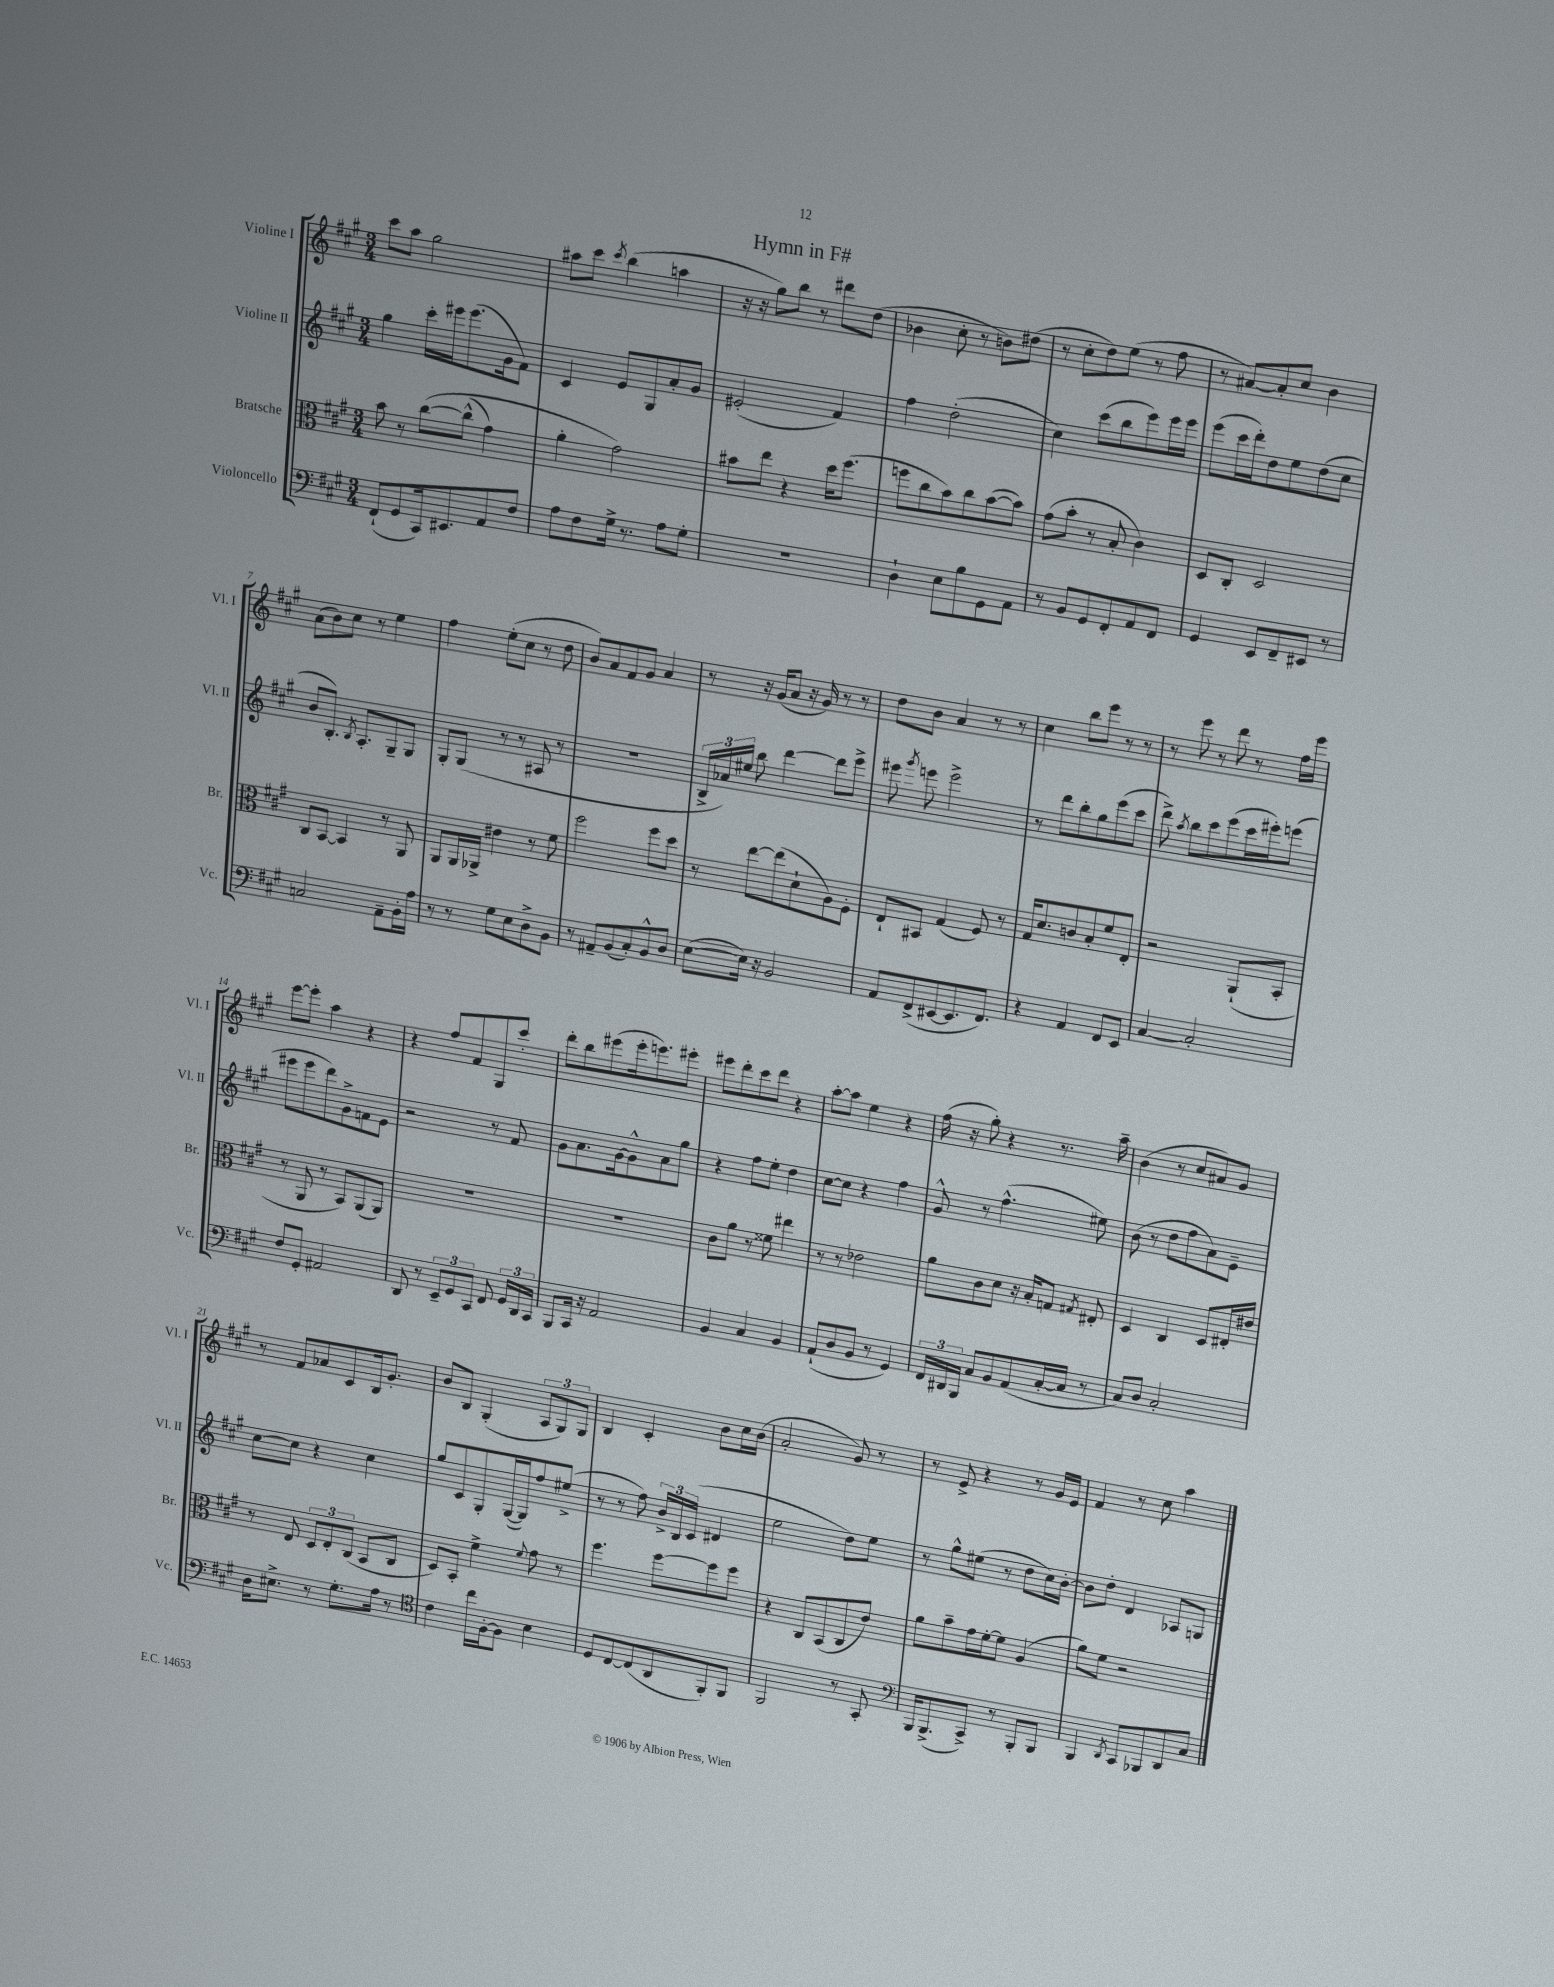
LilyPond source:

\header { title = "Hymn in F#" }
<<
\new StaffGroup <<
\new Staff = "s0" \with { instrumentName = "Violine I" shortInstrumentName = "Vl. I" } {
    \clef treble \key a \major \numericTimeSignature \time 3/4
    \autoBeamOff cis'''8[ a''8] gis''2 |
    ais''8[ cis'''8] \acciaccatura { cis'''8 } b''4( a''4 |
    r16 r16 gis''8[) b''8] r8 dis'''8[ d''8]( |
    bes'4 cis''8-. r8 b'8[) dis''8]( |
    r8 cis''8[-. d''8) e''8]( r8 fis''8 |
    r8 ais'8[~) ais'8-. cis''8] b'4 |
    a'8[( b'8) cis''8] r8 e''4 |
    fis''4 e''8[-.( cis''8] r8 d''8 |
    b'8[) a'8 fis'8 gis'8] a'4 |
    r8 r16 gis'16[( a'8] r16 gis'16) r8 r8 |
    d''8[ b'8] a'4 r8 r8 |
    cis''4 b''8[ e'''8] r8 r8 |
    r8 e'''8 r8 d'''8 r8 fis''16[ e'''16] |
    e'''8[~ e'''8]-. a''4 r4 |
    r4 fis''8[ fis'8 gis8 cis'''8]-. |
    d'''8[-. b''8 eis'''8( eis'''16-. e'''8.) eis'''8]-. |
    eis'''8[ d'''8-. cis'''8 d'''8] r4 |
    a''8[~-. a''8] e''4 r4 |
    fis''16( r16 gis''8-.) r4 r8. a''16-- |
    b'4( r8 cis''8[ ais'8) gis'8] |
    r8 fis'8[ aes'8 cis'8 b16 gis'8.]-. |
    b'8[ b8] gis4-.( \tuplet 3/2 { a8[ gis8) gis8] } |
    b4 cis'4-. b'8[ cis''16 b'16]( |
    a'2-. gis'8) r8 |
    r8 e'8-> r4 r8 gis'16[ e'16] |
    fis'4 r8 cis''8 a''4 \bar "|." |
}
\new Staff = "s1" \with { instrumentName = "Violine II" shortInstrumentName = "Vl. II" } {
    \clef treble \key a \major \numericTimeSignature \time 3/4
    \autoBeamOff gis''4 cis'''16[-. eis'''16 eis'''8.( gis'16 fis'8]) |
    cis'4 e'8[ gis8 a'8-. gis'8] |
    eis'2-.( fis'4) |
    fis''4 d''2-.( |
    cis''4) cis'''8[( b''8 e'''8) e'''16 e'''16] |
    e'''8[( cis'''16 d'''16-.) d''8 e''8 d''8( cis''8] |
    b'8[ b8.]-.) \acciaccatura { b8 } a8.[-. gis8-- gis8] |
    gis8[-. gis8]( r8 r8 ais8 r8 |
    R2. |
    \tuplet 3/2 { b16[-> aes'16) eis''16] } b''8 d'''4~ d'''8[ e'''8]-> |
    eis'''8 \acciaccatura { gis'''8 } e'''8 e'''2-> |
    r8 d'''8[ b''8-. gis''8 e'''8( cis'''8] |
    d'''8->) \acciaccatura { a''8 } b''8[ cis'''8 e'''8( cis'''16 eis'''16-.) e'''8]( |
    eis'''8[ eis'''8 d'''8) gis'8-> f'8 e'8] |
    r2 r8 fis'8 |
    gis'8[ a'8. gis'16~ gis'8-^ a'8 gis''8] |
    r4 fis''8[ e''8]-. d''4 |
    cis''8[~ cis''8] r4 fis''4 |
    gis'8-^ r8 fis''4.-^( eis''8) |
    b'8( r8 d''8[ fis''8 a'8) e'8]-- |
    cis''8[~ cis''8] r4 cis''4 |
    gis''8[ cis'8 gis8-. gis16~( gis16) fis''8 eis''8]->( |
    r8 r8 fis''8) \tuplet 3/2 { b'16[-> b16 cis'16]( } dis'4 |
    e''2 d''8[) e''8] |
    r8 gis''8[-^ eis''8]( r8 d''8[ cis''16) b'16]~-. |
    b'8[ d''8]-. d'4 aes8[ g8] \bar "|." |
}
\new Staff = "s2" \with { instrumentName = "Bratsche" shortInstrumentName = "Br." } {
    \clef alto \key a \major \numericTimeSignature \time 3/4
    \autoBeamOff b'8 r8 cis''8[~\( cis''8]-^( gis'4) |
    a'4-. gis'2\) |
    bis'8[ e''8] r4 d''16[ fis''8.]( |
    f''8[ cis''8 b'8) cis''8 b'8~( b'8]) |
    gis'8[( b'8]-. r8 b8-. cis'4) |
    d8[ cis8]-. d2 |
    cis8[ b,8]~ b,4 r8 a,8 |
    a,8[ a,16 aes,16]-> eis'4 r8 fis'8 |
    fis''2 fis''8[ d''8] |
    r8 e''8[~ e''8( d'8-! a8) fis8]-. |
    e8[-! bis,8] gis4( fis8) r8 |
    gis16[ d'8. c'8 b8-. fis'8 e8]-. |
    r2 a,8[-!( b,8]-. |
    r8 a,8 r8 b,8[) a,8( a,8]) |
    R2. |
    R2. |
    cis'8[ a'8] r8 fisis'8 eis''4 |
    r8 r8 ees'2 |
    a'8[ cis'8 d'8] r16 b16[-. g8] \acciaccatura { gis8 } eis8-. |
    d4 cis4 d8[ eis16-. eis'16] |
    r8 e8 \tuplet 3/2 { d8[ e8-. cis8]( } b,8[ cis8] |
    d8[) b,8]-. fis'4-> \appoggiatura { fis'8 } gis'8 r8 |
    fis''4. fis''8[~ fis''8 fis''8] |
    r4 cis8[ b,8( cis8 e'8]) |
    a'8[ b'8-- gis'16 fis'16~-. fis'8] a4( |
    a'8[) fis'8] r2 \bar "|." |
}
\new Staff = "s3" \with { instrumentName = "Violoncello" shortInstrumentName = "Vc." } {
    \clef bass \key a \major \numericTimeSignature \time 3/4
    \autoBeamOff fis,8[-!( gis,8 cis,16) eis,8. a,8 fis8] |
    a8[ fis8 gis16]-> r8. a8[ gis8]-. |
    R2. |
    d4-! e8[ b8 gis,8 a,8] |
    r8 b,8[ gis,8 fis,8-. a,8 fis,8] |
    gis,4 e,8[ fis,8-- eis,8] r8 |
    c2 a,8[-- b,16-. a16] |
    r8 r8 gis8[ e8 d8-> b,8] |
    r8 ais,8[-- b,8( cis8-.) b,8-^ d8] |
    e8[~( e16]) r16 b,2 |
    a,8[ fis,8->( eis,8~ eis,8. fis,8.]) |
    r4 a,4 fis,8[ e,8] |
    cis4~ cis2-. |
    fis8[ gis,8]-. ais,2 |
    d,8 r8 \tuplet 3/2 { e,8[-- gis,8 cis,8] } fis,8 \tuplet 3/2 { gis,16[ d,16 cis,16] } |
    b,,8[ cis,16] r16 a,2 |
    b,4 cis4 b,4 |
    a,8[-!( d8 b,8] r8 gis,4) |
    \tuplet 3/2 { fis,16[ dis,16 b,,16] } cis8[ b,8 a,8( cis16~-. cis16] r8 |
    cis8[) d8] cis2-. |
    d16[ eis8.]-> r8 gis8.[-. a16] r8 |
    \clef tenor cis'4 cis''16[ fis16~-. fis8] b4 |
    d8[ cis8~ cis8( a,8 fis,8-.) fis,8] |
    fis,2 r8 gis,8-. |
    \clef bass b,,16[ b,,8.->( cis,8]->) r8 b,,8[-. b,,8] |
    b,,4 \acciaccatura { d,8 } cis,8[ bes,,8 d,8 cis8] \bar "|." |
}
>>
>>
